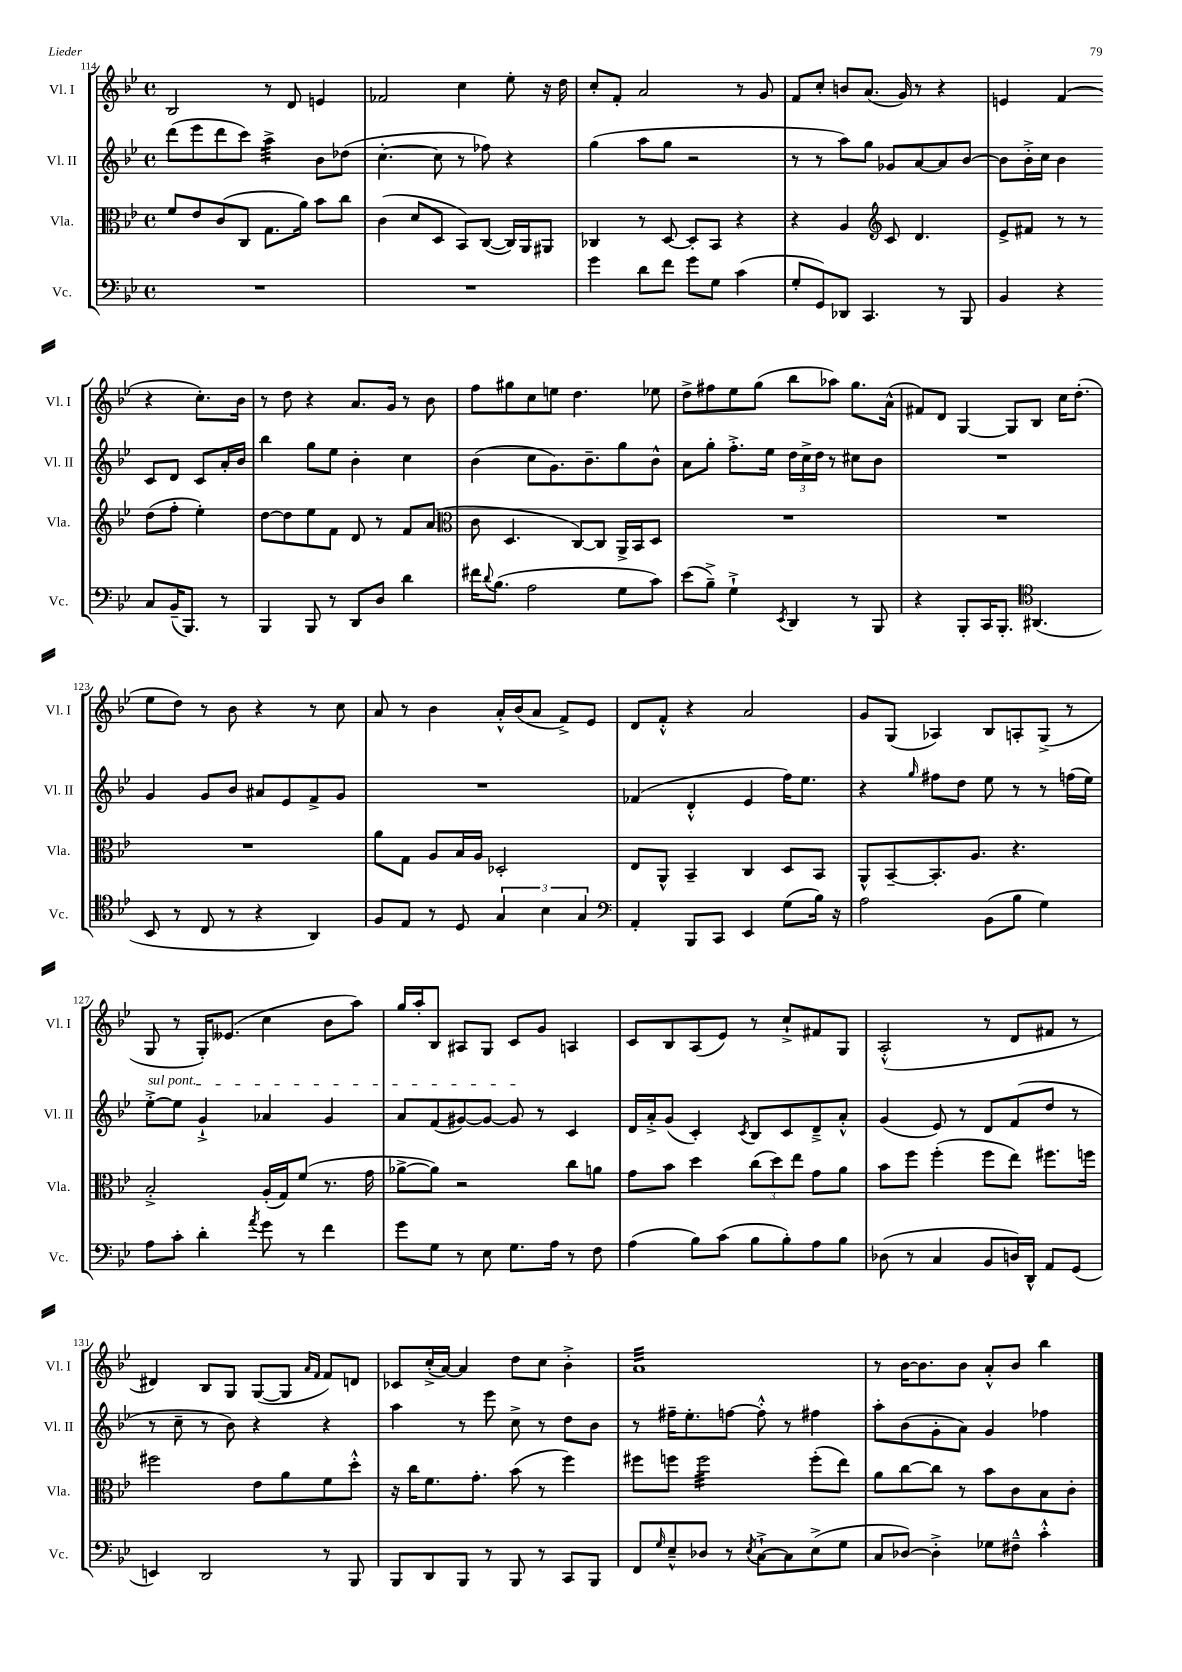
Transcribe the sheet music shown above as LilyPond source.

<<
\new StaffGroup <<
\new Staff = "s0" \with { instrumentName = "Vl. I" shortInstrumentName = "Vl. I" } {
    \clef treble \key bes \major \defaultTimeSignature \time 4/4
    bes2 r8 d'8 e'4 |
    fes'2 c''4 ees''8-. r16 d''16 |
    c''8-. f'8-. a'2 r8 g'8 |
    f'8 c''8-. b'8 a'8.( g'16) r8 r4 |
    e'4 f'4( r4 c''8.-.) bes'16 |
    r8 d''8 r4 a'8. g'16 r8 bes'8 |
    f''8 gis''8 c''8 e''8 d''4. ees''8 |
    d''8-> fis''8 ees''8 g''8( bes''8 aes''8) g''8. a'16-^( |
    fis'8) d'8 g4~ g8 bes8 c''16 d''8.-.( |
    ees''8 d''8) r8 bes'8 r4 r8 c''8 |
    a'8 r8 bes'4 a'16-.-^ bes'16( a'8 f'8->) ees'8 |
    d'8 f'8-.-^ r4 a'2 |
    g'8 g8( aes4) bes8 a8-. g8->( r8 |
    g8 r8 g16-.) eeses'8.( c''4 bes'8 a''8) |
    g''16 a''16-. bes8 ais8 g8 c'8 g'8 a4 |
    c'8 bes8 a8( ees'8) r8 c''8-!-> fis'8 g8 |
    a2-.-^( r8 d'8 fis'8 r8 |
    dis'4) bes8 g8 g8~( g8 \grace { a'16 f'16 } f'8) d'8 |
    ces'8 c''16-.->( a'16~) a'4 d''8 c''8 bes'4-.-> |
    a'1:32 |
    r8 bes'16~ bes'8. bes'8 a'8-.-^ bes'8 bes''4 \bar "|." |
}
\new Staff = "s1" \with { instrumentName = "Vl. II" shortInstrumentName = "Vl. II" } {
    \clef treble \key bes \major \defaultTimeSignature \time 4/4
    d'''8( ees'''8 d'''8 c'''8) a''4:32-> bes'8 des''8( |
    c''4.~-. c''8 r8 fes''8) r4 |
    g''4( a''8 g''8 r2 |
    r8 r8 a''8) g''8 ges'8 a'8~ a'8 bes'8~ |
    bes'8 bes'16-.-> c''16 bes'4 c'8 d'8 c'8 a'16-. bes'16 |
    bes''4 g''8 ees''8 bes'4-. c''4 |
    bes'4( c''8 g'8.) bes'8.-- g''8 bes'8-^ |
    a'8 g''8-. f''8.-.-> ees''16 \tuplet 3/2 { d''16 c''16-> d''16 } r8 cis''8 bes'8 |
    R1 |
    g'4 g'8 bes'8 ais'8 ees'8 f'8-> g'8 |
    R1 |
    fes'4( d'4-.-^ ees'4 f''16) ees''8. |
    r4 \grace { g''16 } fis''8 d''8 ees''8 r8 r8 f''16( ees''16) |
    \once \override TextSpanner.bound-details.left.text = \markup { \italic "sul pont." } ees''8~-.->\startTextSpan ees''8 g'4-!-> aes'4 g'4 |
    a'8 f'8( gis'8~) gis'8~ gis'8\stopTextSpan r8 c'4 |
    d'16 a'16-.-> g'8( c'4-.) \acciaccatura { c'8 } bes8 c'8 d'8---> a'8-.-^ |
    g'4( ees'8) r8 d'8 f'8( d''8 r8 |
    r8 c''8-- r8 bes'8) r4 r4 |
    a''4 r8 ees'''8 c''8-> r8 d''8 bes'8 |
    r8 fis''16-- ees''8.-. f''8~ f''8-.-^ r8 fis''4 |
    a''8-. bes'8( g'8-. a'8) g'4 fes''4 \bar "|." |
}
\new Staff = "s2" \with { instrumentName = "Vla." shortInstrumentName = "Vla." } {
    \clef alto \key bes \major \defaultTimeSignature \time 4/4
    f'8 ees'8 c'8( c8 g8. a'16) bes'8 c''8 |
    c'4( d'8 d8 bes,8) c8~( c16) a,16 ais,8 |
    ces4 r8 d8~ d8-. bes,8 r4 |
    r4 a4 \clef treble c'8 d'4. |
    ees'8-> fis'8 r8 r8 d''8( f''8-. ees''4-.) |
    d''8~ d''8 ees''8 f'8 d'8 r8 f'8 a'8( |
    \clef alto c'8 d4. c8~) c8 a,16-> bes,16 d8 |
    R1 |
    R1 |
    R1 |
    a'8 g8 a8 bes16 a16 des2-. |
    ees8 a,8-^ bes,4-- c4 d8 bes,8 |
    a,8-^ bes,8~-- bes,8.-. a8. r4. |
    bes2-.-> a16-.( g16) f'8( r8. g'16 |
    aes'8~-> aes'8) r2 c''8 a'8 |
    g'8 bes'8 d''4 \tuplet 3/2 { c''8( d''8) ees''8 } g'8 a'8 |
    bes'8 f''8 f''4-.( f''8 ees''8) fis''8. f''16 |
    fis''2 ees'8 a'8 f'8 d''8-.-^ |
    r16 c''16 f'8. g'8.-. bes'8( r8 f''4) |
    fis''8 f''8 f''2:32 f''8-.( ees''8) |
    a'8 c''8~ c''8 r8 bes'8 c'8 bes8 c'8-. \bar "|." |
}
\new Staff = "s3" \with { instrumentName = "Vc." shortInstrumentName = "Vc." } {
    \clef bass \key bes \major \defaultTimeSignature \time 4/4
    R1 |
    R1 |
    g'4 d'8 f'8 g'8 g8 c'4( |
    g8-. g,8) des,8 c,4. r8 bes,,8 |
    bes,4 r4 c8 bes,16--( bes,,8.) r8 |
    bes,,4 bes,,8 r8 d,8 d8 d'4 |
    fis'16 \appoggiatura { d'8 } bes8.( a2 g8 c'8) |
    ees'8( bes8--->) g4-!-> \acciaccatura { ees,8 } d,4 r8 bes,,8 |
    r4 bes,,8-. c,16 bes,,8.-. \clef tenor ais,4.( |
    bes,8 r8 c8 r8 r4 a,4) |
    f8 ees8 r8 d8 \tuplet 3/2 { g4 bes4 g4 } |
    \clef bass a,4-. bes,,8 c,8 ees,4 g8( bes16) r16 |
    a2 bes,8( bes8 g4) |
    a8 c'8-. d'4-. \acciaccatura { a'8 } g'8 r8 f'4 |
    g'8 g8 r8 ees8 g8. a16 r8 f8 |
    a4( bes8) c'8( bes8 bes8-.) a8 bes8 |
    des8( r8 c4 bes,8 d16) d,16-^ a,8 g,8( |
    e,4) d,2 r8 bes,,8 |
    bes,,8 d,8 bes,,8 r8 bes,,8 r8 c,8 bes,,8 |
    f,8 \grace { g16 } ees8---^ des8 r8 \acciaccatura { ees8 } c8~-!-> c8 ees8->( g8 |
    c8 des8~) des4-.-> ges8 fis8---^ c'4-.-^ \bar "|." |
}
>>
>>
\layout { \context { \Score currentBarNumber = #114 } }
